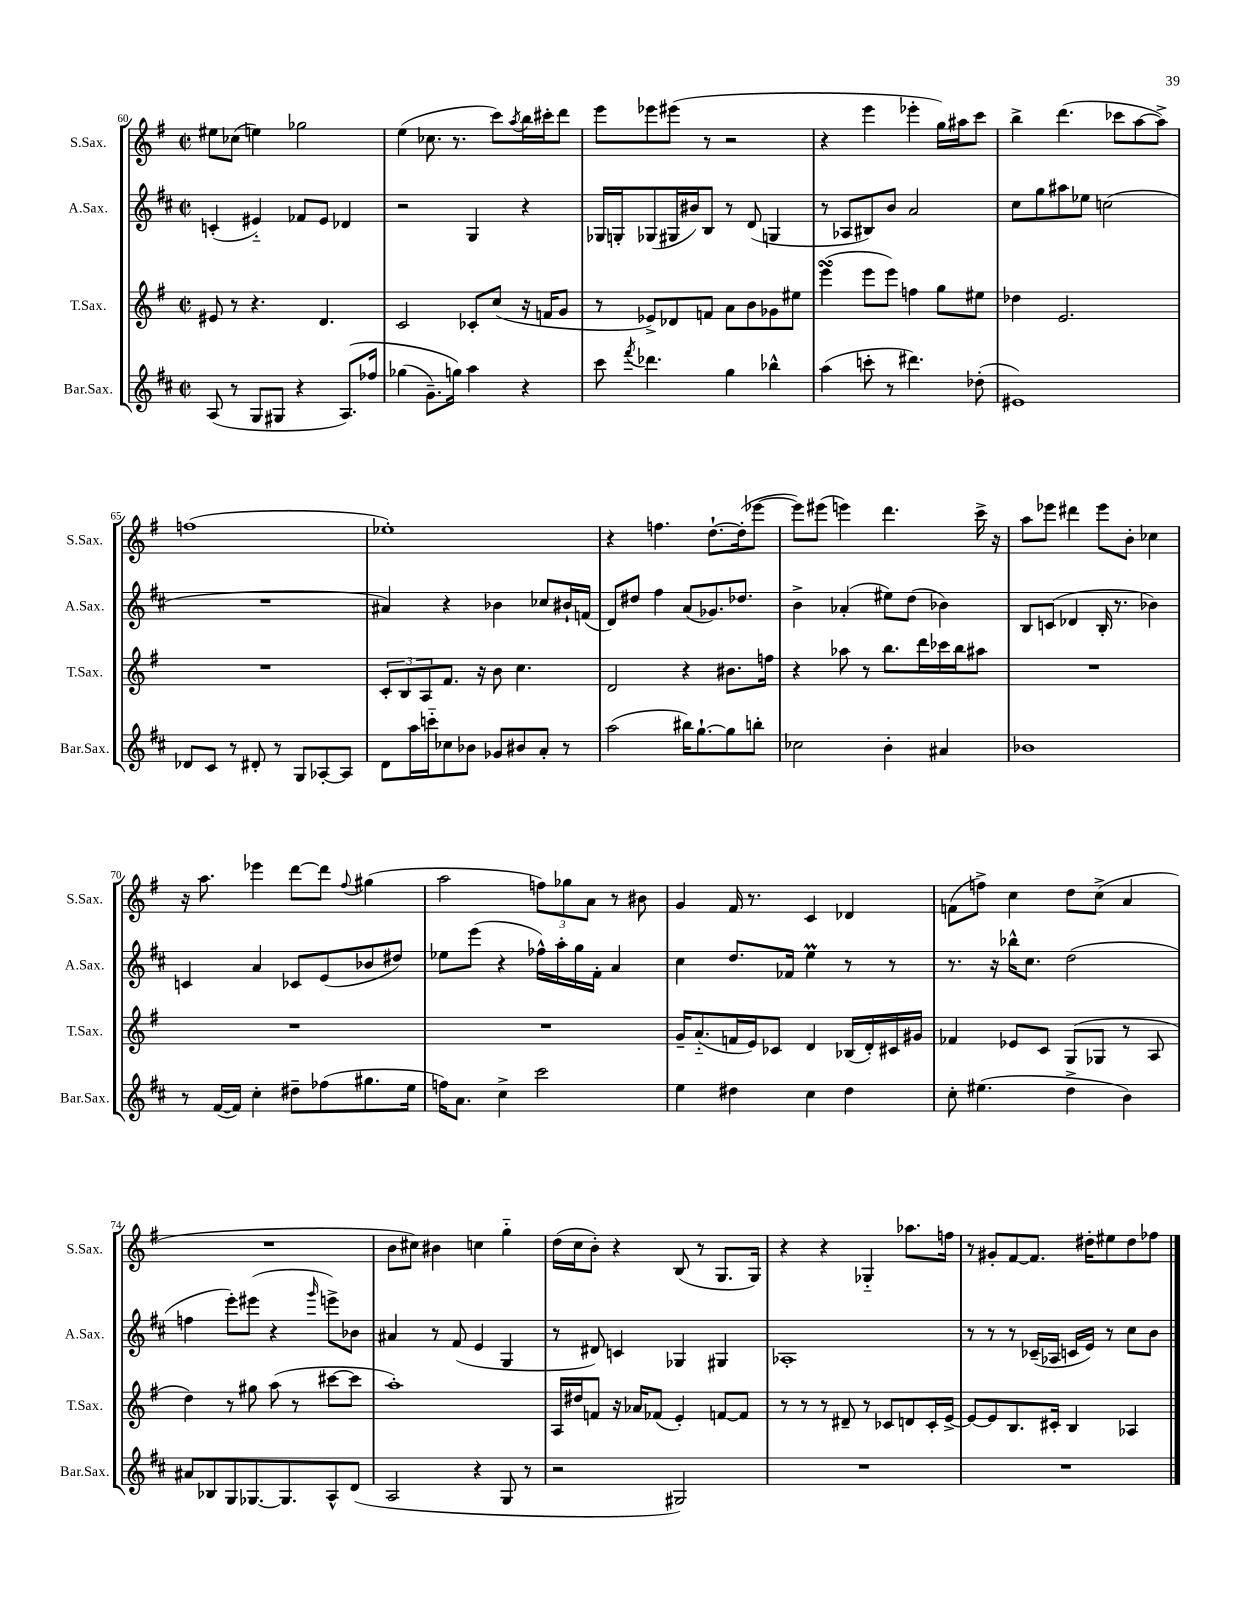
<<
\new StaffGroup <<
\new Staff = "s0" \with { instrumentName = "S.Sax." shortInstrumentName = "S.Sax." } {
    \clef treble \key g \major \defaultTimeSignature \time 2/2
    eis''8 ces''8( e''4) ges''2 |
    e''4( ces''8. r8. c'''8) \acciaccatura { a''8 } b''16 cis'''16-. d'''8 |
    e'''8 ees'''8 eis'''8( r8 r2 |
    r4 e'''4 ees'''4-. g''16) ais''16 c'''8 |
    b''4-> d'''4.( ces'''8 a''8~ a''8->) |
    f''1( |
    ees''1-.) |
    r4 f''4. d''8.~-! d''16-.( ees'''8~ |
    ees'''8) eis'''8( e'''4) d'''4. c'''16-> r16 |
    a''8 ees'''8 dis'''4 ees'''8 b'8-. ces''4 |
    r16 a''8. ees'''4 d'''8~ d'''8 \appoggiatura { fis''8 } gis''4( |
    a''2 \tuplet 3/2 { f''8) ges''8 a'8 } r8 bis'8 |
    g'4 fis'16 r8. c'4 des'4 |
    f'8( f''8->) c''4 d''8 c''8->( a'4 |
    R1 |
    b'8 cis''8) bis'4 c''4 g''4-_ |
    d''16( c''16 b'8-.) r4 b8( r8 g8. g16) |
    r4 r4 ges4-_ aes''8. f''16 |
    r8 gis'8-. fis'8~ fis'8. dis''16-. eis''8 dis''8 fes''8 \bar "|." |
}
\new Staff = "s1" \with { instrumentName = "A.Sax." shortInstrumentName = "A.Sax." } {
    \clef treble \key d \major \defaultTimeSignature \time 2/2
    c'4-.( eis'4-_) fes'8 eis'8 des'4 |
    r2 g4 r4 |
    ges16 g16-. ges8( gis16 bis'16) b8 r8 d'8( g4 |
    r8 aes8 bis8) b'8 a'2 |
    cis''8 g''8 ais''8 ees''8 c''2( |
    R1 |
    ais'4) r4 bes'4 ces''8 bis'16-! f'16( |
    d'8) dis''8 fis''4 a'8( ges'8.) des''8. |
    b'4-> aes'4-.( eis''8) d''8( bes'4) |
    b8 c'8( des'4 b16-. r8. bes'4) |
    c'4 a'4 ces'8 e'8( bes'8 dis''8) |
    ees''8 e'''8( r4 fes''16-^) a''16-. g''16 fis'16-. a'4 |
    cis''4 d''8. fes'16 e''4\prall r8 r8 |
    r8. r16 bes''16-^ cis''8. d''2( |
    f''4 e'''8-.) eis'''8( r4 \grace { g'''16 } e'''8->) bes'8 |
    ais'4 r8 fis'8( e'4 g4 |
    r8 dis'8) c'4 ges4 gis4 |
    aes1-. |
    r8 r8 r8 ces'16--( aes16 c'16 e'16) r8 cis''8 b'8 \bar "|." |
}
\new Staff = "s2" \with { instrumentName = "T.Sax." shortInstrumentName = "T.Sax." } {
    \clef treble \key g \major \defaultTimeSignature \time 2/2
    eis'8 r8 r4. d'4. |
    c'2 ces'8-. c''8( r16 f'16 g'8 |
    r8 ees'8->) des'8 f'8 a'8 b'8 ges'8 eis''8 |
    e'''4\turn( e'''8 e'''8) f''4 g''8 eis''8 |
    des''4 e'2. |
    R1 |
    \tuplet 3/2 { c'8-. b8 a8 } fis'8. r16 b'8 c''4. |
    d'2 r4 bis'8. f''16 |
    r4 aes''8 r8 b''8. d'''16 ces'''16 b''16 ais''8 |
    R1 |
    R1 |
    R1 |
    g'16-- a'8.-_( f'16 e'16) ces'8 d'4 bes16( d'16-.) cis'16 gis'16 |
    fes'4 ees'8 c'8 g8( ges8 r8 a8 |
    d''4) r8 gis''8 a''8( r8 cis'''8~ cis'''8 |
    a''1-.) |
    a16 dis''16 f'8 r16 aes'16 fes'8( e'4-.) f'8~ f'8 |
    r8 r8 r8 dis'8-- r8 ces'8 d'8 ces'16-. e'16~-> |
    e'8~ e'8 b8. cis'16-. b4 aes4 \bar "|." |
}
\new Staff = "s3" \with { instrumentName = "Bar.Sax." shortInstrumentName = "Bar.Sax." } {
    \clef treble \key d \major \defaultTimeSignature \time 2/2
    a8( r8 g8 gis8 r4 a8.)\( fes''16 |
    ges''4( g'8.--) g''16\) a''4 r4 |
    cis'''8 \acciaccatura { fis'''8 } des'''4. g''4 bes''4-^ |
    a''4( c'''8-. r8 dis'''4.) des''8-.( |
    eis'1) |
    des'8 cis'8 r8 dis'8-. r8 g8 aes8~-. aes8 |
    d'8 a''16 c'''16-_ ces''8 bes'8 ges'8 bis'8 a'8-. r8 |
    a''2( bis''16) g''8.~-! g''8 b''8-. |
    ces''2 b'4-. ais'4 |
    bes'1 |
    r8 fis'16~( fis'16) cis''4-. dis''8-- fes''8( gis''8. e''16 |
    f''16) a'8. cis''4-> cis'''2 |
    e''4 dis''4 cis''4 dis''4 |
    cis''8-. eis''4.( d''4-> b'4) |
    ais'8 bes8 g8 ges8.~ ges8. a8-^ d'8( |
    a2 r4 g8 r8 |
    r2 gis2) |
    R1 |
    R1 \bar "|." |
}
>>
>>
\layout { \context { \Score currentBarNumber = #60 } }
